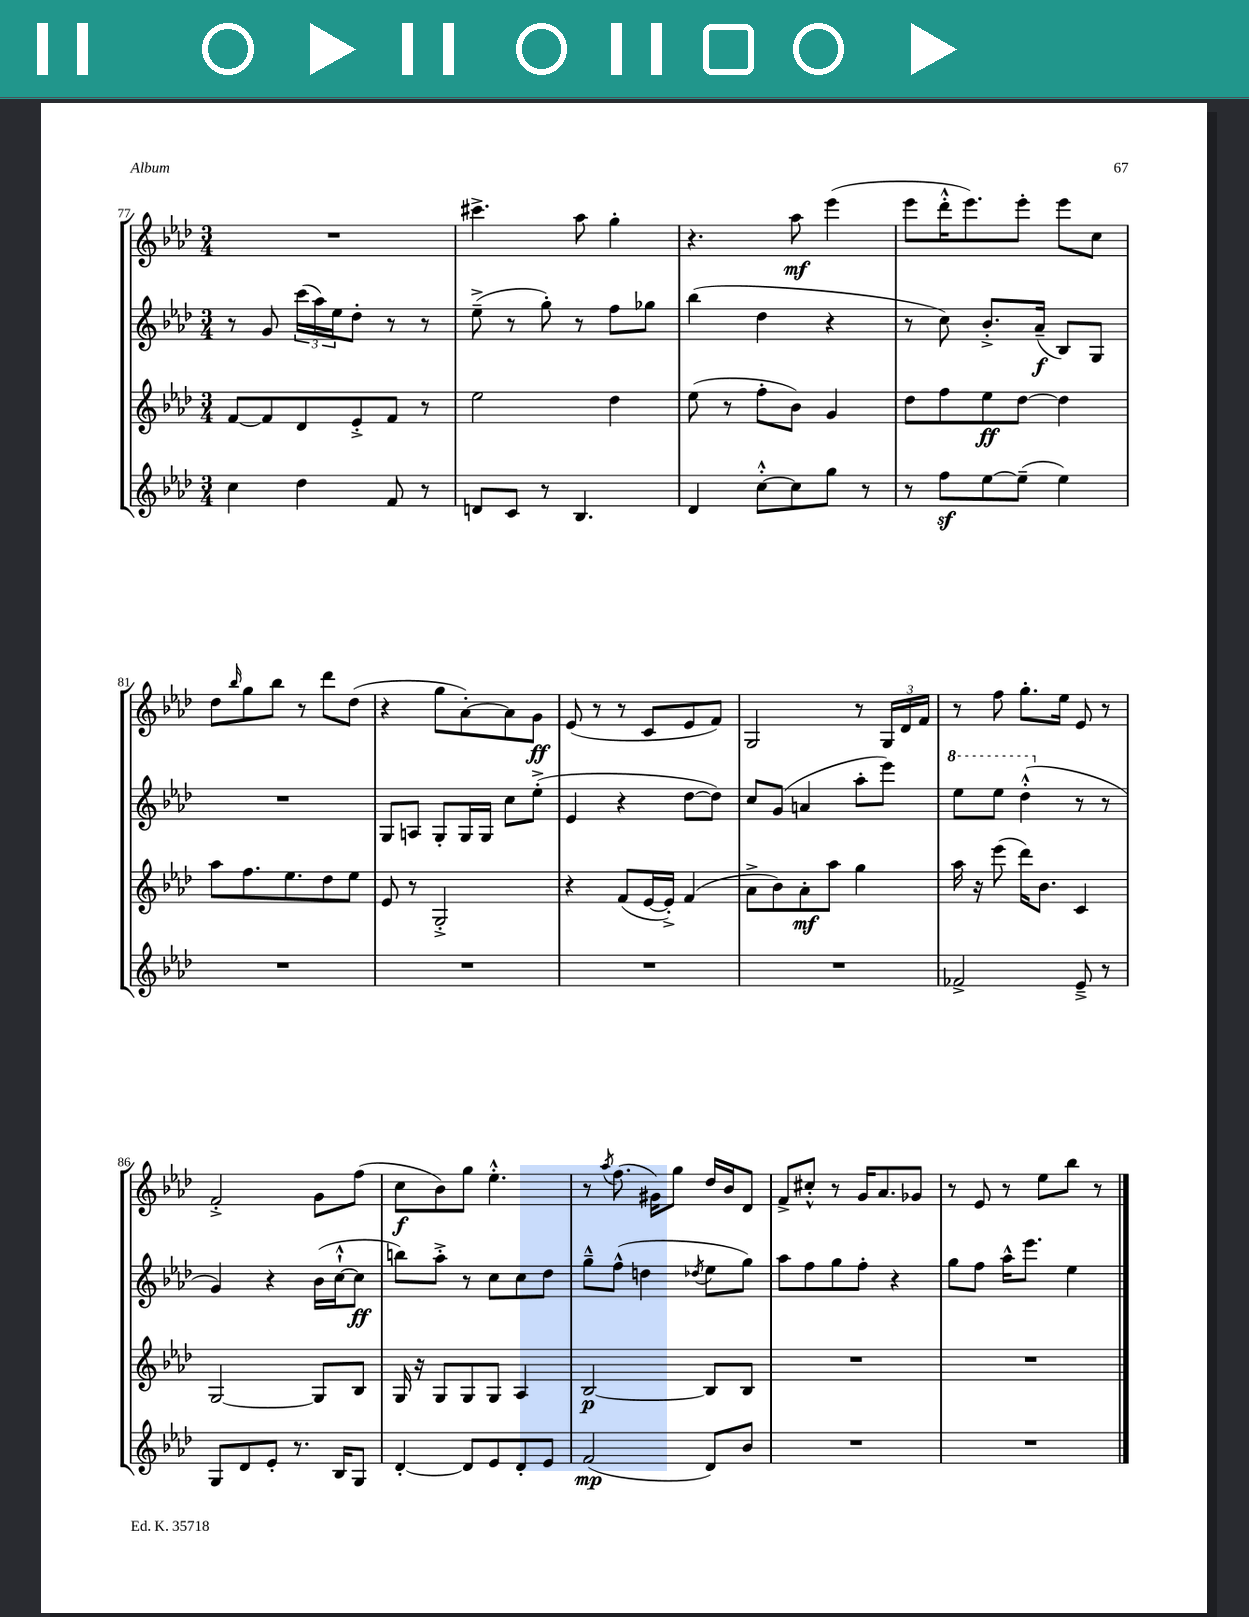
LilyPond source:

<<
\new StaffGroup <<
\new Staff = "s0" {
    \clef treble \key aes \major \numericTimeSignature \time 3/4
    R2. |
    cis'''4.-> aes''8 g''4-. |
    r4. aes''8\mf ees'''4( |
    ees'''8 des'''16-.-^ ees'''8.) ees'''8-. ees'''8 c''8 |
    des''8 \grace { bes''16 } g''8 bes''8 r8 des'''8 des''8( |
    r4 g''8 aes'8~-.) aes'8 g'8\ff |
    ees'8( r8 r8 c'8 ees'8 f'8) |
    g2 r8 \tuplet 3/2 { g16 des'16 f'16 } |
    r8 f''8 g''8.-. ees''16 ees'8 r8 |
    f'2-.-> g'8 f''8( |
    c''8\f bes'8) g''8 ees''4.-.-^ |
    r8 \acciaccatura { aes''8 } f''8.( gis'16) g''8 des''16 bes'16 des'8 |
    f'8-> cis''8-.-^ r8 g'16 aes'8. ges'8 |
    r8 ees'8 r8 ees''8 bes''8 r8 \bar "|." |
}
\new Staff = "s1" {
    \clef treble \key aes \major \numericTimeSignature \time 3/4
    r8 g'8 \tuplet 3/2 { c'''16( aes''16) ees''16 } des''8-. r8 r8 |
    ees''8--->( r8 g''8-.) r8 f''8 ges''8 |
    bes''4( des''4 r4 |
    r8 c''8) bes'8.-.-> aes'16--\f( bes8) g8 |
    R2. |
    g8 a8 g8-. g16 g16 c''8 ees''8-.->( |
    ees'4 r4 des''8~ des''8) |
    c''8 g'8( a'4 aes''8-. ees'''8) |
    \ottava #1 ees'''8 ees'''8 des'''4-.-^( \ottava #0 r8 r8 |
    g'4) r4 bes'16( c''16~-!-^ c''8\ff |
    b''8) aes''8-.-> r8 c''8 c''8 des''8 |
    g''8---^ f''8-^( d''4 \acciaccatura { des''8 } ees''8 g''8) |
    aes''8 f''8 g''8 f''8-. r4 |
    g''8 f''8 aes''16-^ ees'''8. ees''4 \bar "|." |
}
\new Staff = "s2" {
    \clef treble \key aes \major \numericTimeSignature \time 3/4
    f'8~ f'8 des'8 ees'8-.-> f'8 r8 |
    ees''2 des''4 |
    ees''8( r8 f''8-. bes'8) g'4 |
    des''8 f''8 ees''8\ff des''8~ des''4 |
    aes''8 f''8. ees''8. des''8 ees''8 |
    ees'8 r8 g2-.-> |
    r4 f'8( ees'16~ ees'16-.->) f'4( |
    aes'8-> bes'8) aes'8-.\mf aes''8 g''4 |
    aes''16 r16 ees'''8( des'''16) bes'8. c'4 |
    g2~ g8 bes8 |
    g16 r16 g8 g8 g8 aes4 |
    bes2~\p bes8 bes8 |
    R2. |
    R2. \bar "|." |
}
\new Staff = "s3" {
    \clef treble \key aes \major \numericTimeSignature \time 3/4
    c''4 des''4 f'8 r8 |
    d'8 c'8 r8 bes4. |
    des'4 c''8~-.-^ c''8 g''8 r8 |
    r8 f''8\sf ees''8~ ees''8--( ees''4) |
    R2. |
    R2. |
    R2. |
    R2. |
    fes'2-> ees'8---> r8 |
    g8 des'8 ees'8-. r8. bes16 g8 |
    des'4~-. des'8 ees'8 des'8-. ees'8 |
    f'2\mp( des'8) bes'8 |
    R2. |
    R2. \bar "|." |
}
>>
>>
\layout { \context { \Score currentBarNumber = #77 } }
